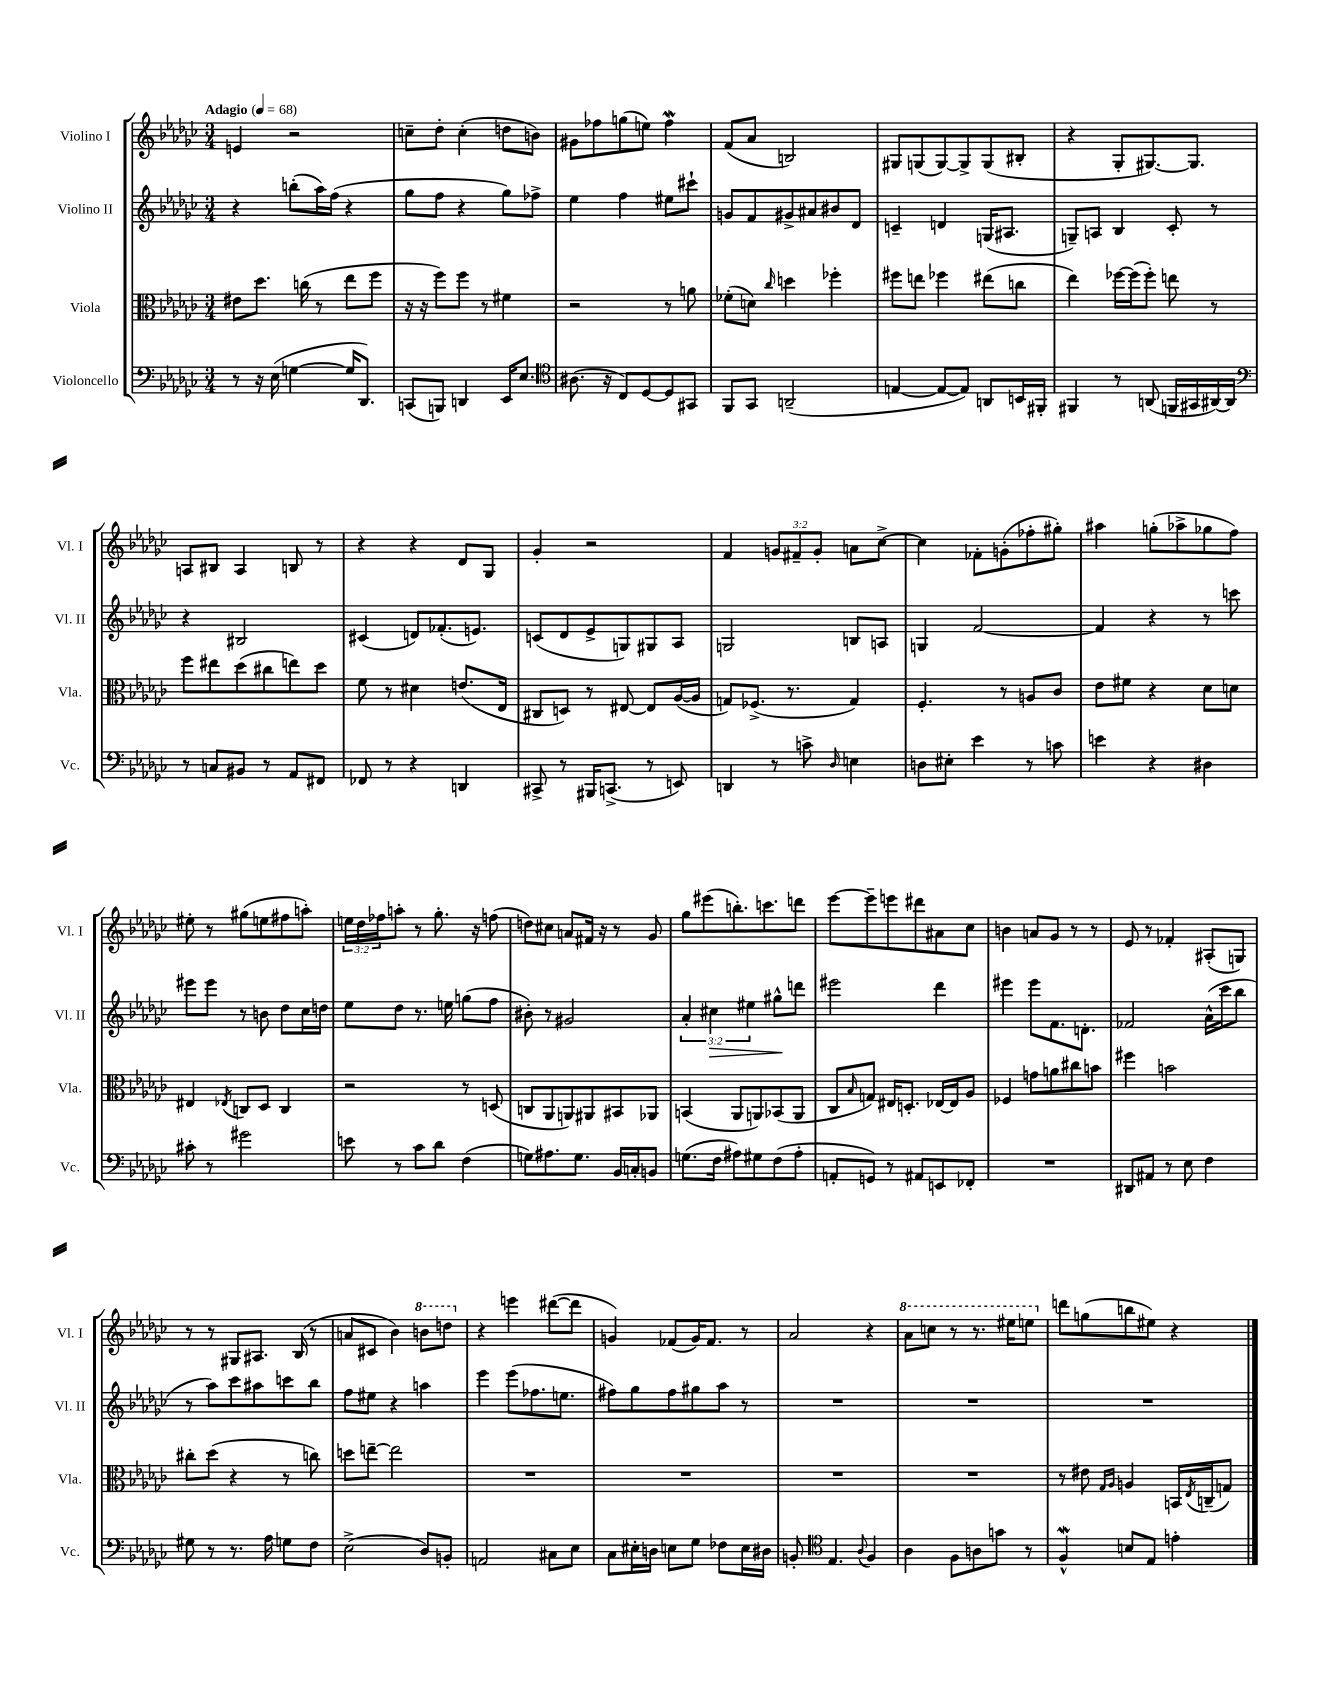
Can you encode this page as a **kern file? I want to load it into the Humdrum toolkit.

**kern	**kern	**kern	**dynam	**kern
*part4	*part3	*part2	*part2	*part1
*staff4	*staff3	*staff2	*staff2	*staff1
*I"Violoncello	*I"Viola	*I"Violino II	*	*I"Violino I
*I'Vc.	*I'Vla.	*I'Vl. II	*	*I'Vl. I
*clefF4	*clefC3	*clefG2	*	*clefG2
*k[b-e-a-d-g-c-]	*k[b-e-a-d-g-c-]	*k[b-e-a-d-g-c-]	*	*k[b-e-a-d-g-c-]
*M3/4	*M3/4	*M3/4	*	*M3/4
*MM68	*MM68	*MM68	*	*MM68
=1	=1	=1	=1	=1
!	!	!	!	!LO:TX:a:B:t=Adagio
8r	8e#X\L	4r	.	4en/
16r	8.dd-\J	.	.	.
(16E-\	.	.	.	.
[4Gn\	.	(8bbn'\L	.	2r
.	(16ccn\	.	.	.
.	8r	16aa-\L)	.	.
.	.	(16ff\JJ	.	.
16G/KL]	8ee-\L	4r	.	.
8.DD-/J)	.	.	.	.
.	8ff\J	.	.	.
=2	=2	=2	=2	=2
(8CCn/L	16r	8gg-\L	.	8ccn~\L
.	16r	.	.	.
8BBBn/J)	8ff\L)	8ff\J	.	8dd-'\J
4DDn/	8ff\J	4r	.	(4cc'\
.	8r	.	.	.
16EE-/KL	4f#X\	8gg-\L)	.	8ddn\L
8.E-/J	.	.	.	.
.	.	8ff-X^\J	.	8bn\J)
=3	=3	=3	=3	=3
*clefC4	*	*	*	*
(8.A#X\	2r	4ee-\	.	8g#X\L
.	.	.	.	8ff-X\
16r	.	.	.	.
8C-/L)	.	4ff\	.	(8ggn\
[8D-/	.	.	.	8een\J)
8D-/]	8r	8ee#X\L	.	4ff-w\
8GG#X/J	8an\	8ccc#X`\J	.	.
=4	=4	=4	=4	=4
8FF/L	(8f-X'\L	8gn/L	.	(8f/L
8GG-/J	8dn\J)	8f/	.	8a-/J
.	16qqcc-/	.	.	.
(2AAn~/	4ddn\	8g#X^/	.	2Bn/)
.	.	8a#X/	.	.
.	4ff-X'\	8b#X/	.	.
.	.	8d-/J	.	.
=5	=5	=5	=5	=5
[4En/	8ff#X\L	4cn~/	.	8G#X/L
.	8een\J	.	.	(8Gn/
8E/L_	4ff-X\	4dn/	.	[8G/)
8E/J])	.	.	.	8G^/]
8AAn/L	(8ee#X\L	(16Gn/KL	.	(8G/
.	.	8.A#X/J	.	.
16BBn/L	8ccn\J	.	.	8B#X'/J
16FF#X'/JJ	.	.	.	.
=6	=6	=6	=6	=6
4FF#X/	4ee-\)	8Gn~/L)	.	4r
.	.	8An/J	.	.
8r	[16ff-X\LL	4B-/	.	8G-'/L
.	(16ff-\J]	.	.	.
(8AAn/	8ff-'\J)	.	.	[8.G#X/)
16FFn/LL	8een\	8c-'/	.	.
16GG#X/	.	.	.	8.G#/J]
[16AA#X/)	8r	8r	.	.
16AA#/JJ]	.	.	.	.
!!LO:LB:g=z
=7	=7	=7	=7	=7
*clefF4	*	*	*	*
8r	8ff\L	4r	.	8An/L
8Cn/L	8ee#X\	.	.	8B#X/J
8BB#X/J	(8dd-\	2B#X/	.	4A/
8r	8cc#X\	.	.	.
8AA-/L	8een\)	.	.	8Bn/
8FF#X/J	8dd-\J	.	.	8r
=8	=8	=8	=8	=8
8FF-X/	8f\	(4c#X/	.	4r
8r	8r	.	.	.
4r	4d#X\	8dn/L)	.	4r
.	.	(8.f-X'/	.	.
4DDn/	(8.en/L	.	.	8d-/L
.	.	8.en/J)	.	.
.	.	.	.	8G-/J
.	16E-/Jk	.	.	.
=9	=9	=9	=9	=9
8CC#X^/	8C#X/L	(8cn/L	.	4g-'/
8r	8Dn/J)	8d-/	.	.
16BBB#X/KL	8r	8e-^/	.	2r
(8.CCn^/J	.	.	.	.
.	[8E#X/	8Gn/)	.	.
8r	8E#/L]	8G#X/	.	.
8EEn/)	([16A-/L	8A-/J	.	.
.	16A-/JJ]	.	.	.
=10	=10	=10	=10	=10
4DDn/	8Gn/L)	2Gn/	.	4f/
.	(8.F-X^/J	.	.	.
8r	.	.	.	12gn/L
.	8.r	.	.	.
.	.	.	.	12f#X~/
8cn^\	.	.	.	.
.	.	.	.	12g'/J
16qqD-/	.	.	.	.
4En\	4G/)	8Bn/L	.	8an\L
.	.	8An/J	.	[8cc-^\J
=11	=11	=11	=11	=11
8Dn\L	4.F'/	4Gn/	.	4cc-\]
8E#X'\J	.	.	.	.
4e-\	.	[2f/	.	8f-X'\L
.	8r	.	.	(8gn'\
8r	8An/L	.	.	8ff-X'\
8cn\	8c-/J	.	.	8gg#X'\J)
=12	=12	=12	=12	=12
4en\	8e-\L	4f/]	.	4aa#X\
.	8f#X\J	.	.	.
4r	4r	4r	.	(8ggn'\L
.	.	.	.	8aa-X^\
4D#X\	8d-\L	8r	.	8gg-X\
.	8dn\J	8cccn\	.	8ff\J)
!!LO:LB:g=z
=13	=13	=13	=13	=13
8c#X'\	4E#X/	8eee#X\L	.	8ee#X'\
8r	.	8eee#\J	.	8r
.	8qE-X/	.	.	.
2g#X\	8Cn/L	8r	.	(8gg#X\L
.	8D-/J	8bn\	.	8een\
.	4C/	8dd-\L	.	8ff#X\
.	.	16cc-\L	.	8aan'\J)
.	.	16ddn\JJ	.	.
=14	=14	=14	=14	=14
8en\	2r	8ee-\L	.	24een\LL
.	.	.	.	24dd-\
.	.	.	.	24ff-X\J
8r	.	8dd-\J	.	8aan'\J
8c-\L	.	8.r	.	8r
8d-\J	.	.	.	8.gg-'\
.	.	16een\	.	.
(4F\	8r	(8ggn\L	.	.
.	.	.	.	16r
.	(8Dn/	8ff\J	.	(8ffn\
=15	=15	=15	=15	=15
8Gn\L)	8Cn/L	8b#X'\)	.	8ddn\L)
8.A#X\	8AA-/	8r	.	8cc#X\J
.	8AAn/)	2g#X/	.	8an/L
8.G\J	.	.	.	.
.	8AA#X/	.	.	16f#X/Jk
.	.	.	.	16r
16BB-/LL	8BB#X/	.	.	8r
16Cn'/J	.	.	.	.
8BBn/J	8AA-X/J	.	.	8g-/
=16	=16	=16	=16	=16
(8.Gn\L	(4BBn/	6a-'/	.	8gg-\L
.	.	.	.	(8eee#X\
!	!	!	!LO:HP:b	!
.	.	6cc#X\	>	.
16F\Jk	.	.	.	.
8A#X\L)	8AA-/L	.	.	8.bbn'\)
.	.	6ee#X\	.	.
8G#X\	8AAn/)	.	.	.
.	.	.	.	8.cccn\
(8F\	(8BB-X/	8gg#X^^\L	.	.
8A#'\J	8AA/J	8dddn\J	]	8dddn\J
=17	=17	=17	=17	=17
8AAn'/L	8C-/L	2eee#X\	.	[8eee-\L
.	16qqB-/	.	.	.
8GGn/J)	8Gn/J)	.	.	8eee-~\]
8r	16E#X/KL	.	.	8eeen\
.	8.Dn'/J	.	.	.
8AA#X/L	.	.	.	8ddd#X\
8EEn/	[16E-X/LL	4ddd-\	.	8a#X\
.	16E-/J]	.	.	.
8FF-X'/J	8A-/J	.	.	8cc-\J
=18	=18	=18	=18	=18
2.r	4F-X/	4eee#X\	.	4bn\
.	8gn\L	8eee#\L	.	8an/L
.	8an\	8.f\	.	8g-/J
.	8cc#X\	.	.	8r
.	.	8.dn'\J	.	.
.	8bn\J	.	.	8r
=19	=19	=19	=19	=19
8DD#X/L	4ff#X\	2f-X/	.	8e-/
8AA#X/J	.	.	.	8r
8r	2bn\	.	.	4f-X'/
8E-\	.	.	.	.
4F\	.	(16a-^^\LL	.	(8A#X'/L
.	.	16ccc-\J	.	.
.	.	8bb-\J	.	8Gn/J)
!!LO:LB:g=z
=20	=20	=20	=20	=20
8G#X\	8cc#X'\L	8r	.	8r
8r	(8dd-\J	8aa-\L)	.	8r
8.r	4r	8ccc-\	.	8G#X/L
.	.	8aa#X\	.	8.A#X/J
16A-\	.	.	.	.
8Gn\L	8r	8cccn\	.	.
.	.	.	.	(16B-/
8F\J	8ccn\)	8bb-\J	.	8r
=21	=21	=21	=21	=21
(2E-^\	8ddn\L	8ff\L	.	8an/L
.	[8een~\J	8ee#X\J	.	8c#X/J
.	2ee\]	4r	.	4b-\)
*	*	*	*	*8va
8D-/L)	.	4aan\	.	8bbn\L
8BBn'/J	.	.	.	8dddn\J
=22	=22	=22	=22	=22
*	*	*	*	*X8va
2AAn/	2.r	4eee-\	.	4r
.	.	(8eee-\L	.	4eeen\
.	.	8.ff-X\	.	.
8C#X\L	.	.	.	([8ddd#X\L
.	.	8.een\J	.	.
8E-\J	.	.	.	8ddd#\J]
=23	=23	=23	=23	=23
8C-\L	2.r	8ff#X\L)	.	4gn/)
16E#X'\L	.	8gg-\	.	.
16Dn\JJ	.	.	.	.
8En\L	.	8ff#\	.	(8f-X/L
8G-\J	.	8gg#X\	.	16g/K)
.	.	.	.	8.f-/J
8F-X\L	.	8aa-\J	.	.
16E\L	.	8r	.	8r
16D#X\JJ	.	.	.	.
=24	=24	=24	=24	=24
8BBn'/	2.r	2.r	.	2a-/
*clefC4	*	*	*	*
4.E-/	.	.	.	.
8qqA-/	.	.	.	.
4F/	.	.	.	4r
=25	=25	=25	=25	=25
*	*	*	*	*8va
4A-\	2.r	2.r	.	8aa-\L
.	.	.	.	8cccn\J
8F\L	.	.	.	8r
8An\	.	.	.	8.r
8gn\J	.	.	.	.
.	.	.	.	16eee#X\KL
8r	.	.	.	8eeen\J
=26	=26	=26	=26	=26
*	*	*	*	*X8va
4FW^^/	8r	2.r	.	8dddn\L
.	8e#X\	.	.	(8ggn\
.	16qqG-/LL	.	.	.
.	16qqA-/JJ	.	.	.
8Bn/L	4An/	.	.	8bbn\
8E-/J	.	.	.	8ee#X\J)
4en'\	16BBn/LL	.	.	4r
.	8qE-/	.	.	.
.	(16Cn~/J	.	.	.
.	8Gn/J)	.	.	.
==	==	==	==	==
*-	*-	*-	*-	*-
